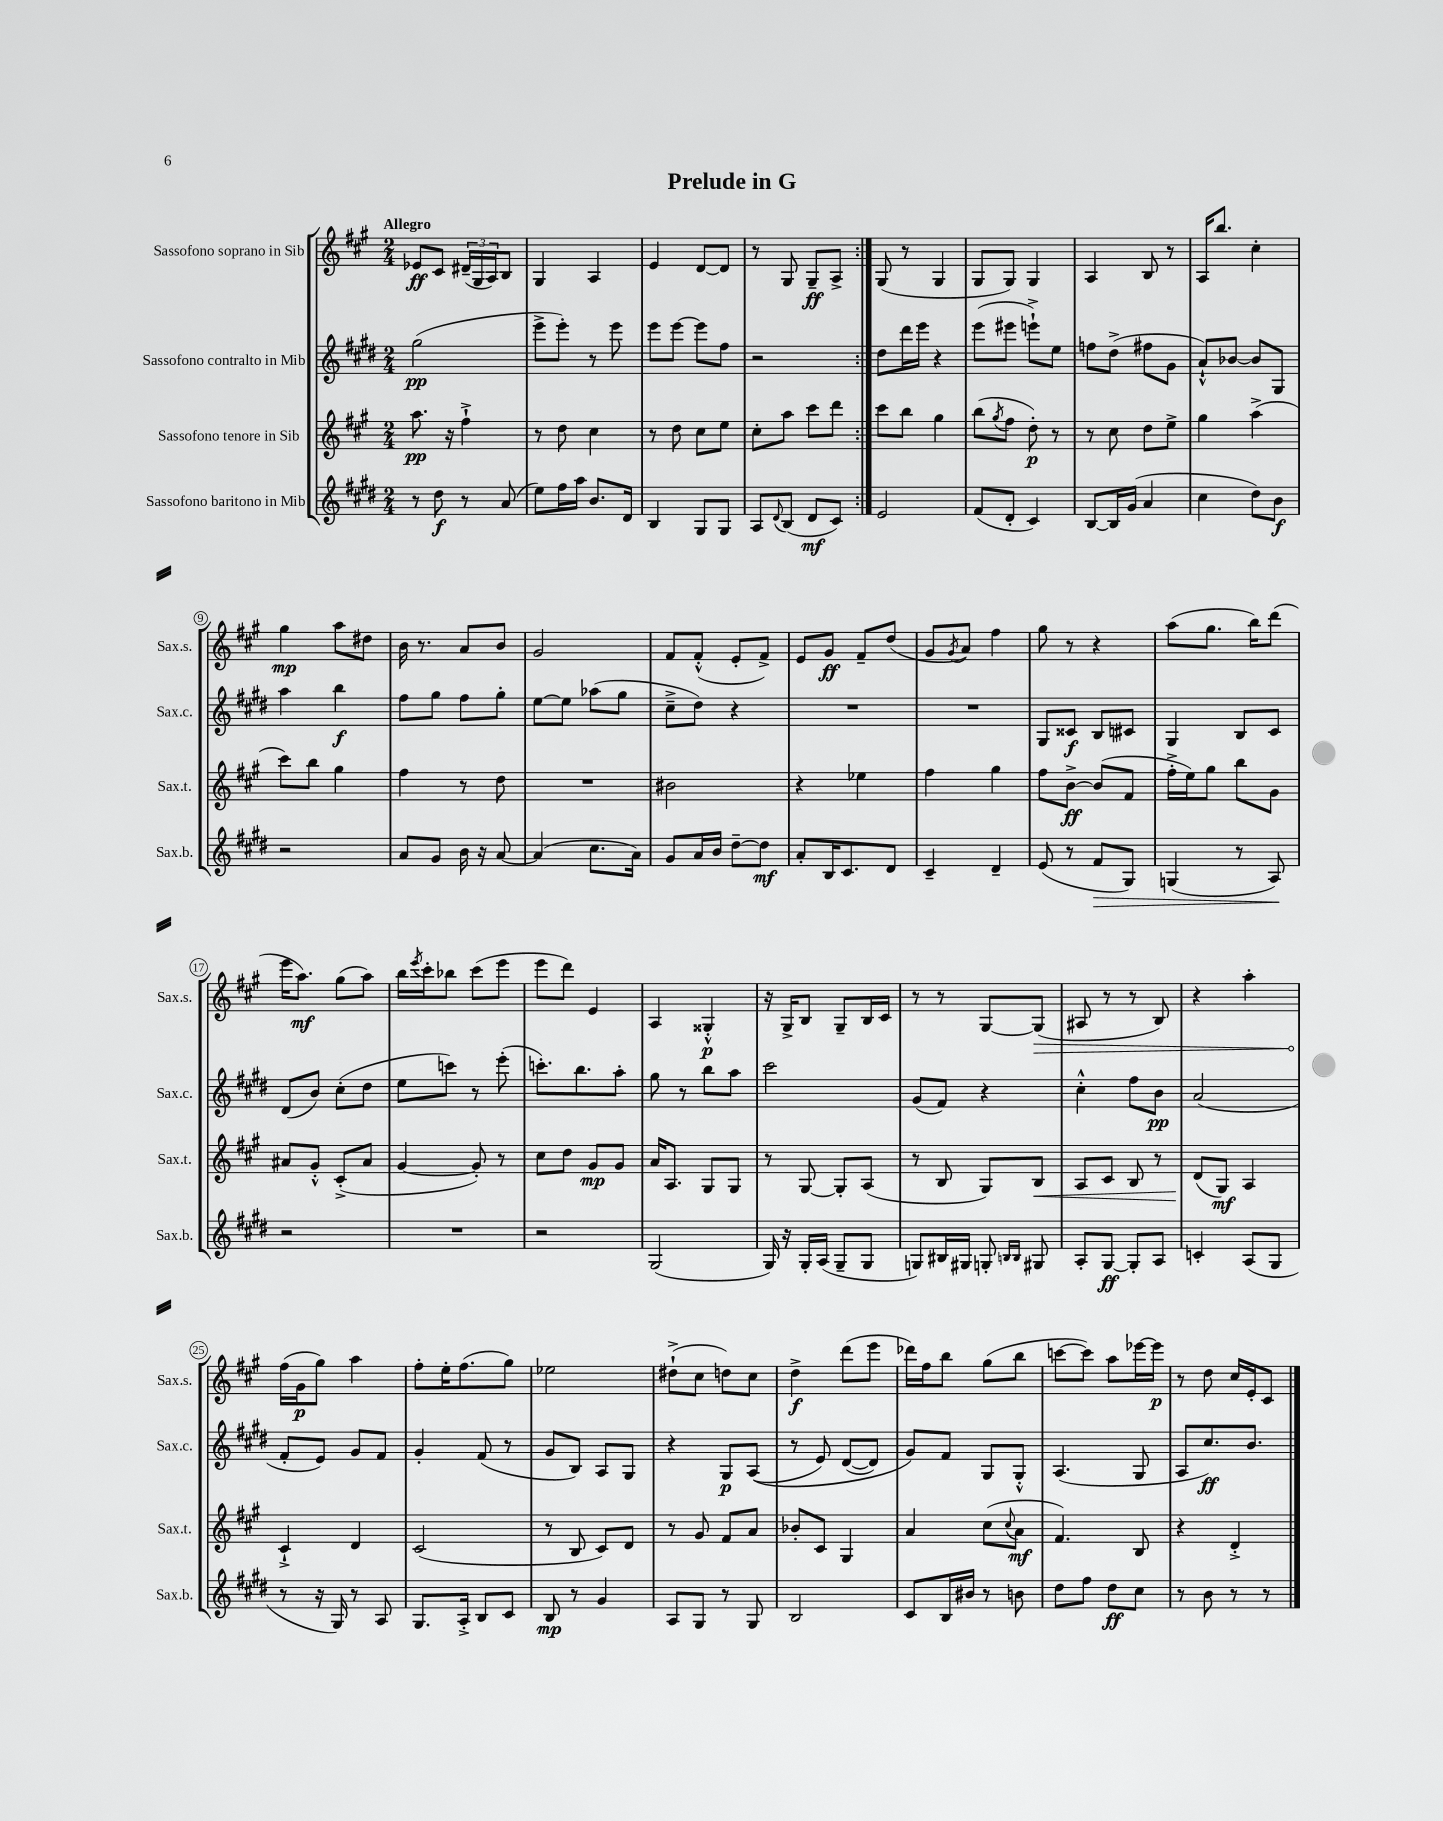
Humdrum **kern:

**kern	**kern	**kern	**kern
*staff4	*staff3	*staff2	*staff1
*clefG2	*clefG2	*clefG2	*clefG2
*k[f#c#g#d#]	*k[f#c#g#]	*k[f#c#g#d#]	*k[f#c#g#]
*M2/4	*M2/4	*M2/4	*M2/4
8r	8.aa	(2gg#	8e-
8dd#	.	.	8c#
.	16r	.	.
8r	4ff#`^	.	(24d#~
.	.	.	24G#
.	.	.	24A)
(8a	.	.	8B
=	=	=	=
8ee)	8r	8eee^	4G#
16ff#	8dd	8eee')	.
16aa	.	.	.
8.b	4cc#	8r	4A
.	.	8eee	.
16d#	.	.	.
=	=	=	=
4B	8r	8eee	4e
.	8dd	[8eee	.
8G#	8cc#	8eee]	[8d
8G#	8ee	8ff#	8d]
=	=	=	=
8A	8cc#'	2r	8r
8qqd#	.	.	.
(8B	8aa	.	8G#
8d#	8ccc#	.	8G#~
8c#)	8ddd	.	8A^
=:|!	=:|!	=:|!	=:|!
2e	8ccc#	8dd#	(8G#
.	8bb	16ddd#	8r
.	.	16eee	.
.	4gg#	4r	4G#
=	=	=	=
(8f#	(8bb	(8eee	8G#
.	8qgg#	.	.
8d#'	8ff#	8eee#	8G#)
4c#)	8dd')	8eee`^)	4G#
.	8r	8ee	.
=	=	=	=
[8B	8r	8ff	4A
16B]	8cc#	(8dd#^	.
(16g#	.	.	.
4a	8dd	8ff#	8B
.	8ee^	8g#	8r
=	=	=	=
4cc#	4gg#	8a`^^)	16A
.	.	.	8.bb
.	.	[8b-	.
8dd#)	(4aa^	8b-]	4cc#'
8b	.	8G#	.
=	=	=	=
2r	8ccc#)	4aa	4gg#
.	8bb	.	.
.	4gg#	4bb	8aa
.	.	.	8dd#
=	=	=	=
8a	4ff#	8ff#	16b
.	.	.	8.r
8g#	.	8gg#	.
16b	8r	8ff#	8a
16r	.	.	.
[8a	8dd	8gg#'	8b
=	=	=	=
(4a]	2r	[8ee	2g#
.	.	8ee]	.
8.cc#	.	(8aa-	.
.	.	8gg#	.
16a)	.	.	.
=	=	=	=
8g#	2b#	8cc#~^	8f#
16a	.	8dd#)	(8f#'^^
16b	.	.	.
[8dd#~	.	4r	8e'
8dd#]	.	.	8f#^)
=	=	=	=
8a'	4r	2r	8e
16B	.	.	8g#
8.c#	.	.	.
.	4ee-	.	8f#~
8d#	.	.	(8dd
=	=	=	=
4c#~	4ff#	2r	8g#
.	.	.	8qg#
.	.	.	8a)
4d#~	4gg#	.	4ff#
=	=	=	=
(8e	8ff#	8G#	8gg#
8r	[8b^	8c##	8r
8f#	(8b]	8B	4r
8G#)	8f#	8c#	.
=	=	=	=
(4G	16ff#'^	4G#	(8aa
.	16ee)	.	.
.	8gg#	.	8.gg#
8r	8bb	8B	.
.	.	.	16bb)
8A)	8g#	8c#	(8ddd
=	=	=	=
2r	8a#	(8d#	16eee
.	.	.	8.aa)
.	8g#'^^	8b)	.
.	(8c#'^	(8cc#'	(8gg#
.	8a#	8dd#	8aa)
=	=	=	=
2r	[4g#	8ee	16bb
.	.	.	8qeee
.	.	.	16ccc#'
.	.	8ccc)	8bb-
.	8g#'])	8r	(8ccc#
.	8r	(8eee'	8eee
=	=	=	=
2r	8cc#	8.ccc')	8eee
.	8dd	.	8ddd)
.	.	8.bb	.
.	8g#	.	4e
.	8g#	8aa'	.
=	=	=	=
(2G#	16a	8gg#	4A
.	8.A	.	.
.	.	8r	.
.	8G#	8bb	4G##'^^
.	8G#	8aa	.
=	=	=	=
16G#)	8r	2ccc#	16r
16r	.	.	16G#^
16G#'	[8G#	.	8B
(16A	.	.	.
8G#~	8G#']	.	8G#~
8G#	(8A	.	16B
.	.	.	16c#
=	=	=	=
8G)	8r	(8g#	8r
16B#	8B	8f#)	8r
16G#	.	.	.
8G'	8G#)	4r	[8G#
16qqB	.	.	.
16qqB	.	.	.
8G#	8B	.	(8G#]
=	=	=	=
8A'	8A	4cc#'^^	8A#
[8G#	8c#	.	8r
8G#']	8B	8ff#	8r
8A	8r	8b	8B)
=	=	=	=
4c'	(8d	(2a	4r
.	8G#)	.	.
(8A	4A	.	4aa'
8G#	.	.	.
=	=	=	=
8r	4c#`^	8f#'	(16ff#
.	.	.	16g#
16r	.	8e)	8gg#)
16G#)	.	.	.
8r	4d	8g#	4aa
8A	.	8f#	.
=	=	=	=
8.G#	(2c#	4g#'	8ff#'
.	.	.	16ee'
16A'^	.	.	(8.ff#
8B	.	(8f#	.
8c#	.	8r	8gg#)
=	=	=	=
8B	8r	8g#	2ee-
8r	8B	8B)	.
4g#	8c#)	8A	.
.	8d	8G#	.
=	=	=	=
8A	8r	4r	(8dd#`^
8G#	8g#	.	8cc#
8r	8f#	8G#	8dd)
8G#	8a	&((8A	8cc#
=	=	=	=
2B	8b-'	8r	4dd^
.	8c#	8e)	.
.	4G#	([8d#	(8ddd
.	.	8d#])	8eee
=	=	=	=
8c#	4a	8g#&)	16ddd-)
.	.	.	16ff#
16B	.	8f#	8bb
16b#	.	.	.
8r	(8cc#	8G#	(8gg#
.	8qqcc#	.	.
8b	8a	8G#'^^	8bb
=	=	=	=
8dd#	4.f#)	(4.A	[8ccc
8ff#	.	.	8ccc])
8dd#	.	.	8aa
8cc#	8B	8G#	[16eee-
.	.	.	16eee-]
=	=	=	=
8r	4r	8A	8r
8b	.	8.cc#)	8dd
8r	4d'^	.	16cc#
.	.	8.b	16e'
8r	.	.	8c#
==	==	==	==
*-	*-	*-	*-
